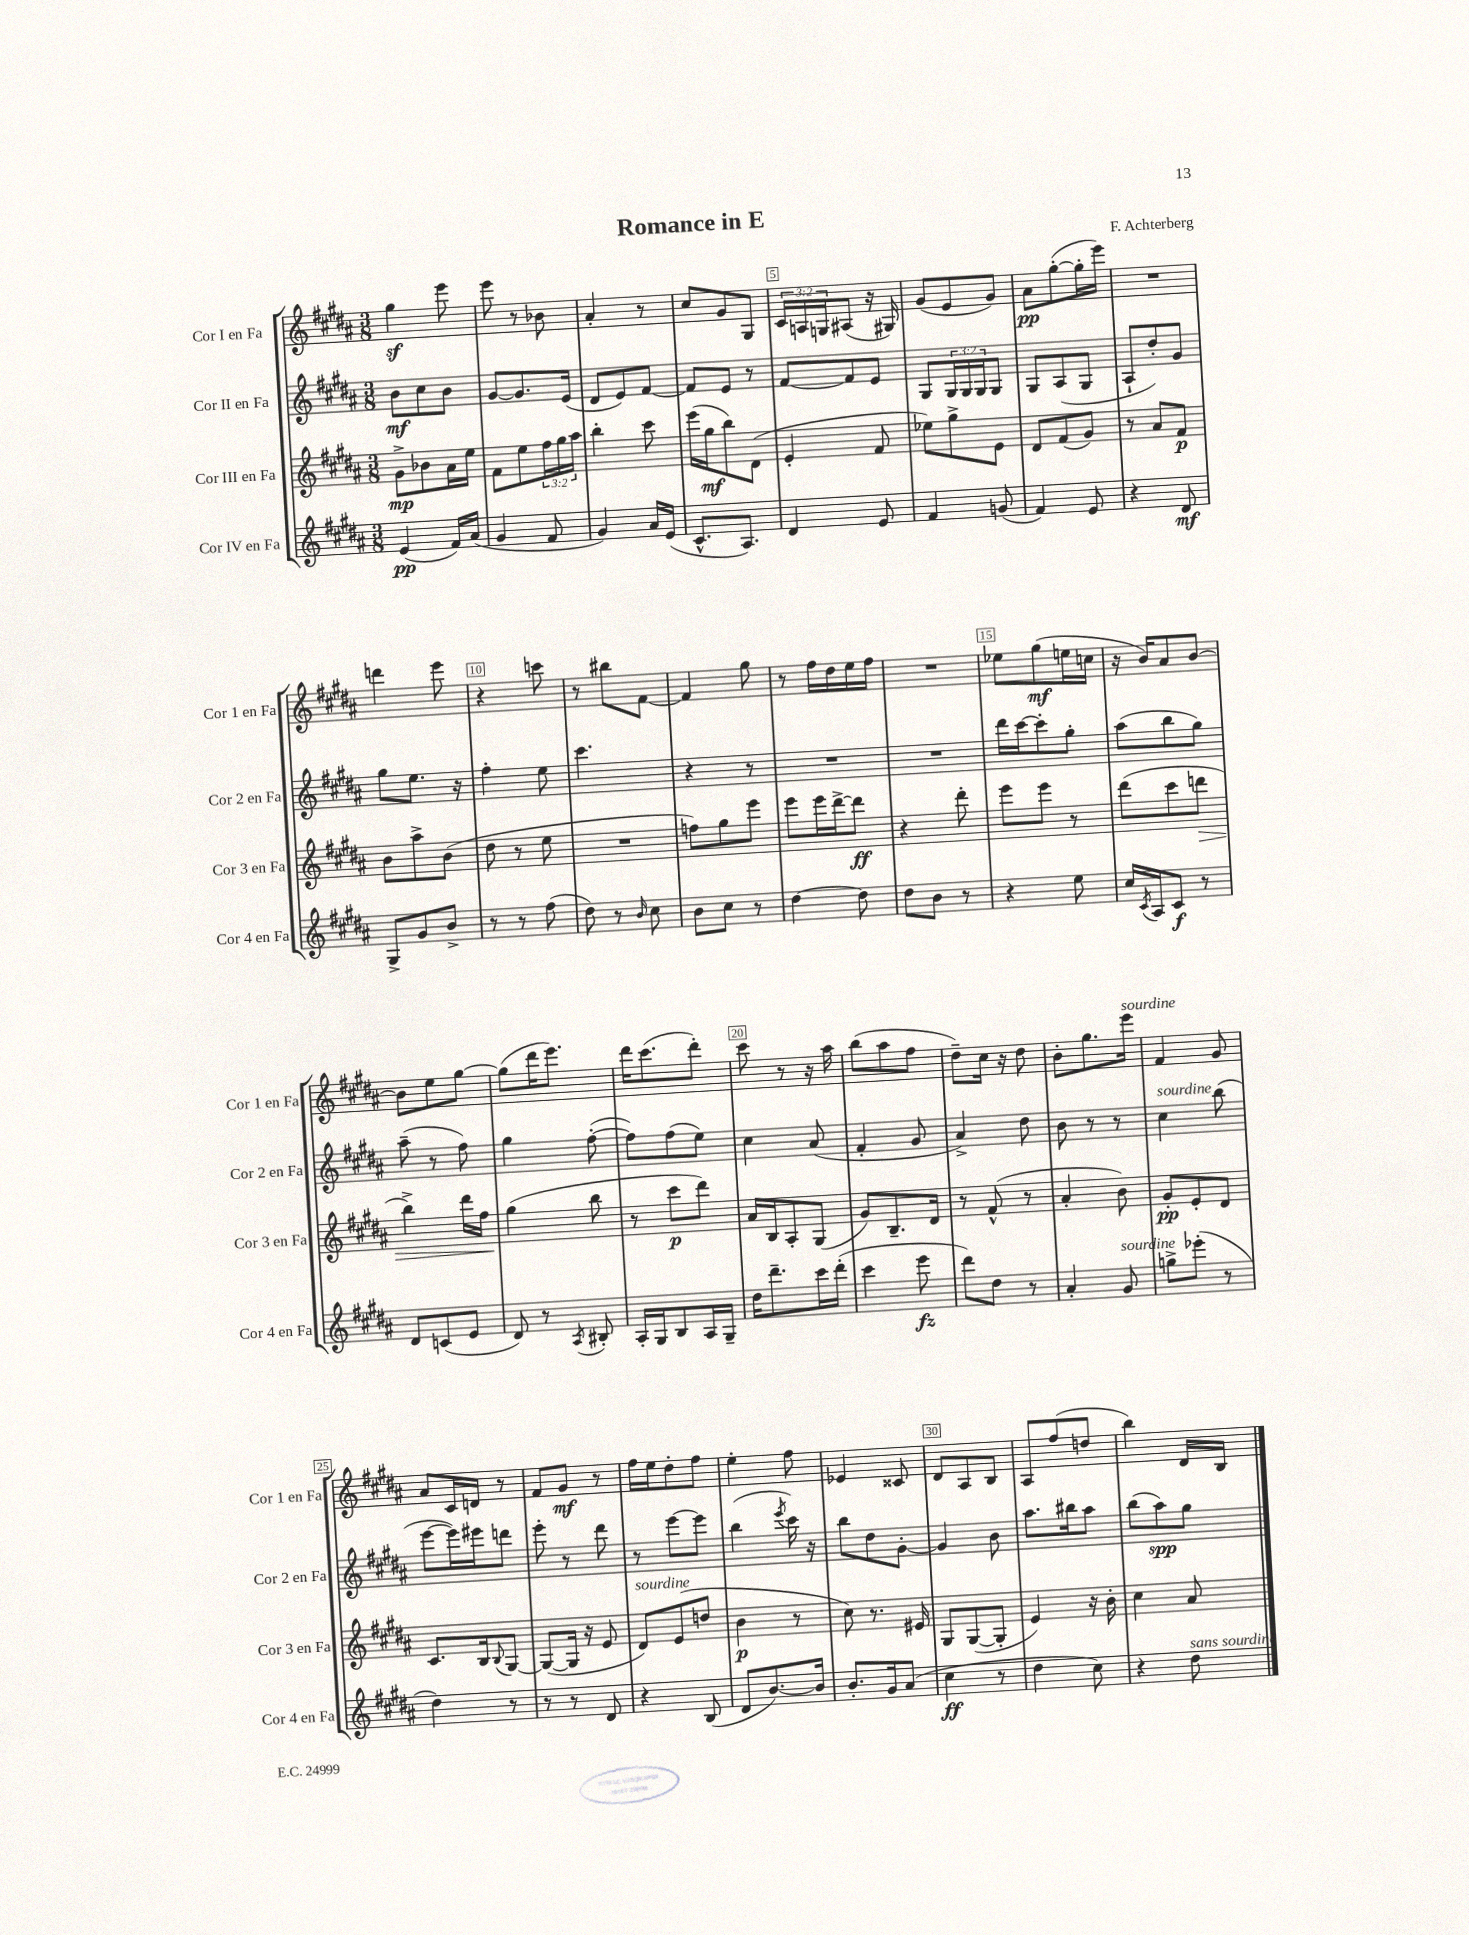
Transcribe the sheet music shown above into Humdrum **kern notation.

**kern	**dynam	**kern	**dynam	**kern	**dynam	**kern	**dynam
*part4	*part4	*part3	*part3	*part2	*part2	*part1	*part1
*staff4	*staff4	*staff3	*staff3	*staff2	*staff2	*staff1	*staff1
*I"Cor IV en Fa	*	*I"Cor III en Fa	*	*I"Cor II en Fa	*	*I"Cor I en Fa	*
*I'Cor 4 en Fa	*	*I'Cor 3 en Fa	*	*I'Cor 2 en Fa	*	*I'Cor 1 en Fa	*
*clefG2	*	*clefG2	*	*clefG2	*	*clefG2	*
*k[f#c#g#d#a#]	*	*k[f#c#g#d#a#]	*	*k[f#c#g#d#a#]	*	*k[f#c#g#d#a#]	*
*M3/8	*	*M3/8	*	*M3/8	*	*M3/8	*
=1	=1	=1	=1	=1	=1	=1	=1
(4e/	pp	8g#^\L	mp	8b\L	mf	4gg#z\	.
.	.	8b-X\	.	8cc#\	.	.	.
16f#/LL)	.	16a#\L	.	8b\J	.	8eee\	.
(16a#/JJ	.	16ee\JJ	.	.	.	.	.
=2	=2	=2	=2	=2	=2	=2	=2
4g#/	.	8f#\L	.	[8g#/L	.	8eee\	.
.	.	8ee\	.	8.g#/]	.	8r	.
8f#/	.	24ff#\L	.	.	.	8b-X\	.
.	.	24gg#\	.	.	.	.	.
.	.	.	.	(16e/Jk	.	.	.
.	.	24aa#\JJ	.	.	.	.	.
=3	=3	=3	=3	=3	=3	=3	=3
4g#/)	.	4bb'\	.	8d#/L	.	4a#'/	.
.	.	.	.	8e/)	.	.	.
16a#/LL	.	8ccc#\	.	[8f#/J	.	8r	.
(16e/JJ	.	.	.	.	.	.	.
=4	=4	=4	=4	=4	=4	=4	=4
8.c#^^/L	.	(16eee\LL	.	8f#/L]	.	8cc#/L	.
.	.	16gg#\J	mf	.	.	.	.
.	.	8bb\)	.	8e/J	.	8g#/	.
8.A#/J)	.	.	.	.	.	.	.
.	.	(8d#\J	.	8r	.	8G#/J	.
=5	=5	=5	=5	=5	=5	=5	=5
4d#/	.	4e'/	.	[8f#/L	.	24c#/LL	.
.	.	.	.	.	.	24An/	.
.	.	.	.	.	.	24Gn/J	.
.	.	.	.	8f#/]	.	(8A#X/J	.
8e/	.	8f#/	.	8e/J	.	16r	.
.	.	.	.	.	.	16G#X/)	.
=6	=6	=6	=6	=6	=6	=6	=6
4f#/	.	8ee-X\L)	.	8G#/L	.	(8g#/L	.
.	.	8gg#^\	.	24G#/L	.	8e/	.
.	.	.	.	24G#/	.	.	.
.	.	.	.	24G#/J	.	.	.
(8gn/	.	8e\J	.	8G#/J	.	8g#/J)	.
=7	=7	=7	=7	=7	=7	=7	=7
4f#/)	.	8d#/L	.	8G#/L	.	8a#\L	pp
.	.	(8f#/	.	(8A#/	.	([8gg#'\	.
8e/	.	8g#/J)	.	8G#/J	.	16gg#'\L]	.
.	.	.	.	.	.	16eee\JJ)	.
=8	=8	=8	=8	=8	=8	=8	=8
4r	.	8r	.	8A#`/L	.	4.r	.
.	.	8a#/L	.	8dd#'/)	.	.	.
8d#/	mf	8f#/J	p	8g#/J	.	.	.
!!LO:LB:g=z
=9	=9	=9	=9	=9	=9	=9	=9
8G#^/L	.	8b\L	.	8gg#\L	.	4dddn\	.
8g#/	.	8aa#^\	.	8.ee\J	.	.	.
8b^/J	.	(8b\J	.	.	.	8eee\	.
.	.	.	.	16r	.	.	.
=10	=10	=10	=10	=10	=10	=10	=10
8r	.	8dd#\	.	4ff#'\	.	4r	.
8r	.	8r	.	.	.	.	.
(8ff#\	.	8ee\	.	8ee\	.	8cccn\	.
=11	=11	=11	=11	=11	=11	=11	=11
8dd#\)	.	4.r	.	4.ccc#\	.	8r	.
8r	.	.	.	.	.	8bb#X\L	.
16qqb/	.	.	.	.	.	.	.
8cc#\	.	.	.	.	.	[8f#\J	.
=12	=12	=12	=12	=12	=12	=12	=12
8b\L	.	8ffn\L)	.	4r	.	4f#/]	.
8cc#\J	.	8gg#\	.	.	.	.	.
8r	.	8eee\J	.	8r	.	8gg#\	.
=13	=13	=13	=13	=13	=13	=13	=13
[4dd#\	.	8eee\L	.	4.r	.	8r	.
.	.	16eee\L	.	.	.	16ff#\LL	.
.	.	[16ddd#^\J	.	.	.	16dd#\	.
8dd#\]	.	8ddd#\J]	ff	.	.	16ee\	.
.	.	.	.	.	.	16ff#\JJ	.
=14	=14	=14	=14	=14	=14	=14	=14
8dd#\L	.	4r	.	4.r	.	4.r	.
8b\J	.	.	.	.	.	.	.
8r	.	8ddd#'\	.	.	.	.	.
=15	=15	=15	=15	=15	=15	=15	=15
4r	.	8eee\L	.	16ddd#\LL	.	8ee-X\L	.
.	.	.	.	[16ccc#\J	.	.	.
.	.	8eee\J	.	8ccc#'\]	.	(8gg#\	mf
8ee\	.	8r	.	8gg#'\J	.	16een\L	.
.	.	.	.	.	.	16ccn\JJ	.
=16	=16	=16	=16	=16	=16	=16	=16
16cc#/LL	.	(8ddd#\L	.	(8aa#\L	.	16r	.
8qc#/	.	.	.	.	.	.	.
16A#/J	.	.	.	.	.	16b/KL)	.
8c#/J	f	8ccc#\	.	8bb\	.	8a#/	.
!	!	!	!LO:HP:b	!	!	!	!
8r	.	8dddn\J	>	8gg#\J)	.	[8b/J	.
!!LO:LB:g=z
=17	=17	=17	=17	=17	=17	=17	=17
8d#/L	.	4bb^\)	.	(8aa#~\	.	8b\L]	.
(8cn/	.	.	.	8r	.	8ee\	.
8e/J	.	16ddd#\LL	.	8ff#\)	.	[8gg#\J	.
.	.	16ff#\JJ	.	.	.	.	.
=18	=18	=18	=18	=18	=18	=18	=18
8d#/)	.	(4gg#\	.	4gg#\	.	(8gg#\L]	.
8r	.	.	.	.	.	16ddd#\K	.
.	.	.	.	.	.	8.eee\J)	.
8qA#/	.	.	.	.	.	.	.
8B#X'/	.	8bb\	]	([8ff#'\	.	.	.
=19	=19	=19	=19	=19	=19	=19	=19
16A#'/LL	.	8r	.	8ff#\L])	.	16ddd#\KL	.
16G#/J	.	.	.	.	.	(8.ccc#\	.
8B/	.	8ccc#\L	p	(8ff#\	.	.	.
16A#/L	.	8ddd#\J)	.	8ee\J)	.	8ddd#'\J)	.
16G#~/JJ	.	.	.	.	.	.	.
=20	=20	=20	=20	=20	=20	=20	=20
16dd#\KL	.	16a#/LL	.	4cc#\	.	8ccc#\	.
8.ddd#~\	.	16B/J	.	.	.	.	.
.	.	8A#'/	.	.	.	8r	.
16ccc#\L	.	(8G#/J	.	(8a#/	.	16r	.
(16ddd#'\JJ	.	.	.	.	.	16aa#\	.
=21	=21	=21	=21	=21	=21	=21	=21
4ccc#\	.	8g#/L)	.	4f#'/	.	(8bb\L	.
.	.	8.B~/	.	.	.	8aa#\	.
8eee\	fz	.	.	8g#/	.	8ff#\J	.
.	.	16d#/Jk	.	.	.	.	.
=22	=22	=22	=22	=22	=22	=22	=22
8ddd#\L)	.	8r	.	4a#^/)	.	8dd#~\L)	.
8dd#\J	.	(8f#^^/	.	.	.	16cc#\Jk	.
.	.	.	.	.	.	16r	.
8r	.	8r	.	8dd#\	.	8dd#\	.
=23	=23	=23	=23	=23	=23	=23	=23
4a#'/	.	4a#'/	.	8b\	.	8b'\L	.
.	.	.	.	8r	.	8.gg#\	.
!LO:TX:a:i:t=sourdine	!	!	!	!	!	!	!
8g#/	.	8b\)	.	8r	.	.	.
!	!	!	!	!	!	!LO:TX:a:i:t=sourdine	!
.	.	.	.	.	.	16eee\Jk	.
=24	=24	=24	=24	=24	=24	=24	=24
!	!	!	!	!LO:TX:a:i:t=sourdine	!	!	!
8ggn^\L	.	8g#'/L	pp	4cc#\	.	4f#/	.
(8eee-X'\J	.	8e'/	.	.	.	.	.
8r	.	8d#/J	.	(8bb\	.	8g#/	.
!!LO:LB:g=z
=25	=25	=25	=25	=25	=25	=25	=25
4dd#\)	.	8.c#/L	.	[8eee\L	.	8a#/L	.
.	.	.	.	16eee\L])	.	16c#/L	.
.	.	16B/k	.	16eee#X\J	.	16dn/JJ	.
.	.	8qqB/	.	.	.	.	.
8r	.	[8G#/J	.	8dddn\J	.	8r	.
=26	=26	=26	=26	=26	=26	=26	=26
8r	.	(8G#/L_	.	8eee'\	.	8f#/L	.
8r	.	16G#/Jk]	.	8r	.	8g#/J	mf
.	.	16r	.	.	.	.	.
8d#/	.	8e/	.	8ddd#\	.	8r	.
=27	=27	=27	=27	=27	=27	=27	=27
!	!	!LO:TX:a:i:t=sourdine	!	!	!	!	!
4r	.	8d#/L)	.	8r	.	16ff#\LL	.
.	.	.	.	.	.	16ee\J	.
.	.	(8e/	.	[8eee\L	.	8dd#'\	.
(8B/	.	8ddn/J	.	8eee\J]	.	8ff#\J	.
=28	=28	=28	=28	=28	=28	=28	=28
8d#/L	.	4b\	p	(4bb\	.	4ee'\	.
[8.b/)	.	.	.	.	.	.	.
.	.	.	.	8qeee/	.	.	.
.	.	8r	.	16ccc#\)	.	8ff#\	.
16b/Jk]	.	.	.	16r	.	.	.
=29	=29	=29	=29	=29	=29	=29	=29
8.b'/L	.	8cc#\)	.	8bb\L	.	4e-X/	.
.	.	8.r	.	8dd#\	.	.	.
16g#/k	.	.	.	.	.	.	.
(8a#/J	.	.	.	[8g#'\J	.	8c##X/	.
.	.	16e#X/	.	.	.	.	.
=30	=30	=30	=30	=30	=30	=30	=30
4cc#\	ff	8G#/L	.	4g#/]	.	8d#/L	.
.	.	([8G#/	.	.	.	8A#/	.
8r	.	8G#'/J]	.	8b\	.	8B/J	.
=31	=31	=31	=31	=31	=31	=31	=31
4dd#\	.	4e/)	.	8.aa#\L	.	8A#/L	.
.	.	.	.	.	.	(8ff#/	.
.	.	.	.	16bb#X\k	.	.	.
8cc#\)	.	16r	.	8aa#\J	.	8ddn/J	.
.	.	16b'\	.	.	.	.	.
=32	=32	=32	=32	=32	=32	=32	=32
4r	.	4cc#\	.	(8bb\L	.	4bb\)	.
.	.	.	.	8aa#\)	spp	.	.
!LO:TX:a:i:t=sans sourdine	!	!	!	!	!	!	!
8dd#\	.	8a#/	.	8gg#\J	.	16d#/LL	.
.	.	.	.	.	.	16B/JJ	.
==	==	==	==	==	==	==	==
*-	*-	*-	*-	*-	*-	*-	*-
